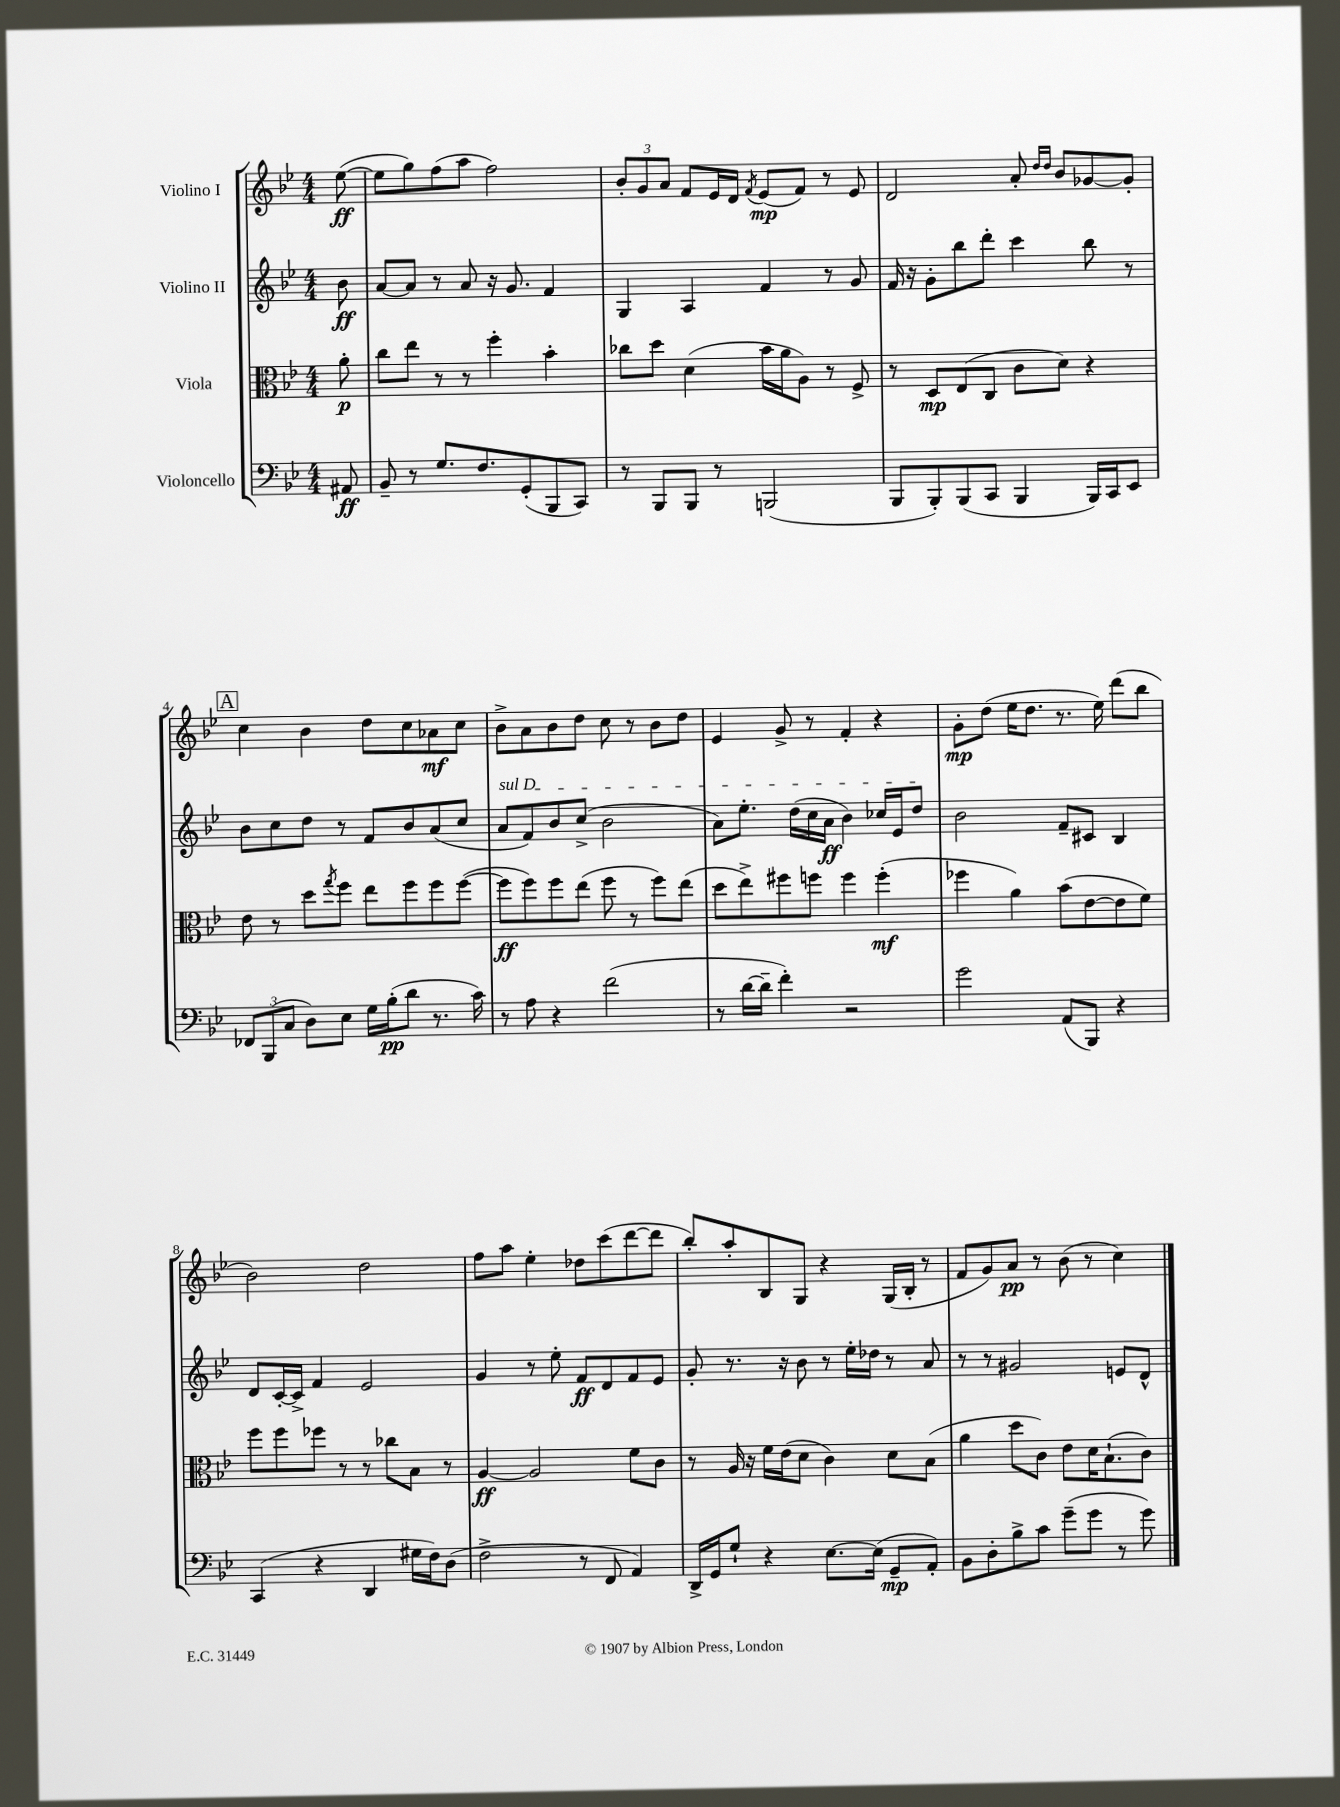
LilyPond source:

<<
\new StaffGroup <<
\new Staff = "s0" \with { instrumentName = "Violino I" } {
    \clef treble \key bes \major \numericTimeSignature \time 4/4 \partial 8
    ees''8~\ff( |
    ees''8 g''8) f''8( a''8 f''2) |
    \tuplet 3/2 { bes'8-. g'8 a'8 } f'8 ees'16 d'16 \acciaccatura { f'8 } ees'8\mp( f'8) r8 ees'8 |
    d'2 a'8-. \grace { d''16 d''16 } bes'8 ges'8~ ges'8-. |
    \mark \markup { \box "A" } c''4 bes'4 d''8 c''8 aes'8\mf c''8 |
    bes'8-> a'8 bes'8 d''8 c''8 r8 bes'8 d''8 |
    ees'4 g'8-> r8 f'4-. r4 |
    g'8-.\mp d''8( ees''16 d''8. r8. ees''16) d'''8( bes''8 |
    bes'2) d''2 |
    f''8 a''8 ees''4-. des''8 c'''8( d'''8~ d'''8 |
    bes''8-.) a''8-. bes8 g8 r4 g16( bes16-. r8 |
    f'8 g'8) a'8\pp r8 bes'8( r8 c''4) \bar "|." |
}
\new Staff = "s1" \with { instrumentName = "Violino II" } {
    \clef treble \key bes \major \numericTimeSignature \time 4/4 \partial 8
    bes'8\ff |
    a'8~ a'8 r8 a'8 r16 g'8. f'4 |
    g4 a4 f'4 r8 g'8 |
    f'16 r16 g'8-. bes''8 d'''8-. c'''4 bes''8 r8 |
    \mark \markup { \box "A" } bes'8 c''8 d''8 r8 f'8 bes'8 a'8( c''8 |
    \once \override TextSpanner.bound-details.left.text = \markup { \italic "sul D" } a'8\startTextSpan f'8) bes'8 c''8->( bes'2 |
    a'8) ees''8.-. d''16( c''16 a'16\ff bes'4) ces''16 ees'16 d''8\stopTextSpan |
    bes'2 f'8-- cis'8 bes4 |
    d'8 c'16~-. c'16-> f'4 ees'2 |
    g'4 r8 ees''8-. f'8\ff d'8 f'8 ees'8 |
    g'8-. r8. r16 bes'8 r8 ees''16-. des''16 r8 a'8 |
    r8 r8 gis'2 e'8 d'8-^ \bar "|." |
}
\new Staff = "s2" \with { instrumentName = "Viola" } {
    \clef alto \key bes \major \numericTimeSignature \time 4/4 \partial 8
    a'8-.\p |
    c''8 ees''8 r8 r8 f''4-. bes'4-. |
    ces''8 d''8 d'4( bes'16 a'16 a8) r8 f8-> |
    r8 d8\mp ees8( c8 c'8 d'8) r4 |
    \mark \markup { \box "A" } ees'8 r8 d''8 \acciaccatura { g''8 } f''8 ees''8 f''8 f''8 f''8~( |
    f''8\ff f''8) f''8 ees''8( f''8 r8 f''8) ees''8( |
    d''8 ees''8->) fis''8 f''8 f''4 f''4-.\mf( |
    fes''4 a'4) bes'8( ees'8~ ees'8 f'8) |
    f''8 f''8 fes''8 r8 r8 ces''8 bes8 r8 |
    a4~\ff a2 f'8 c'8 |
    r8 a16 r16 f'16 ees'16( d'8 c'4) d'8 bes8( |
    a'4 d''8 c'8) ees'8 d'16 bes8.-!( c'8) \bar "|." |
}
\new Staff = "s3" \with { instrumentName = "Violoncello" } {
    \clef bass \key bes \major \numericTimeSignature \time 4/4 \partial 8
    ais,8\ff |
    bes,8-- r8 g8. f8. g,8-.( bes,,8 c,8) |
    r8 bes,,8 bes,,8 r8 b,,2( |
    bes,,8 bes,,8-.) bes,,8( c,8 bes,,4 bes,,16) c,16 ees,8 |
    \mark \markup { \box "A" } \tuplet 3/2 { fes,8 bes,,8( c8 } d8) ees8 g16 bes16-.\pp( d'8 r8. c'16) |
    r8 a8 r4 f'2( |
    r8 d'16~ d'16-- f'4-.) r2 |
    g'2 a,8( bes,,8) r4 |
    c,4( r4 d,4 gis16 f16) d8( |
    f2-> r8 f,8 a,4) |
    d,16-> g,16 g8-! r4 ees8.~ ees16( g,8--\mp a,8-.) |
    bes,8 d8-. bes8-> c'8 g'8--( g'8 r8 g'8) \bar "|." |
}
>>
>>
